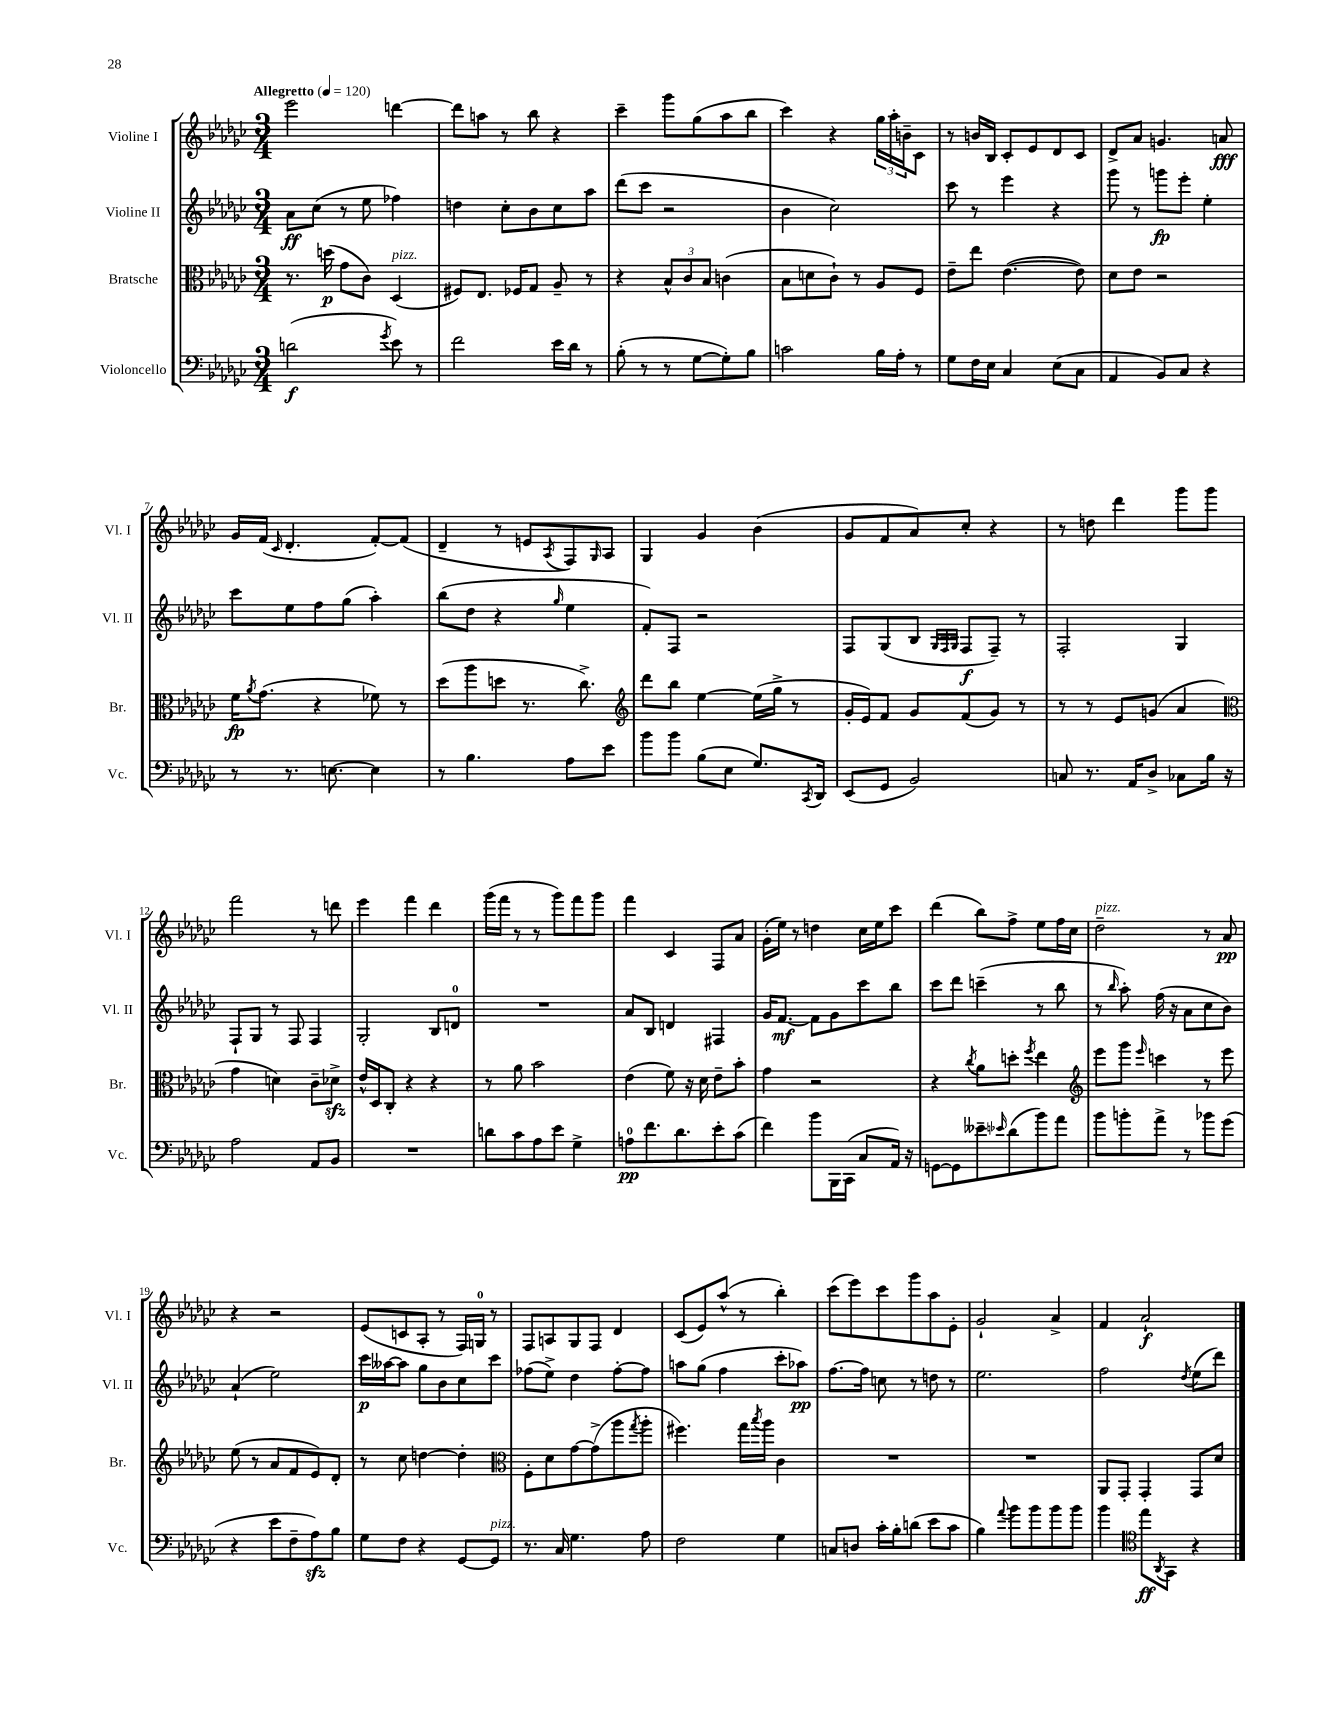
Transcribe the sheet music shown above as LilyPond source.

<<
\new StaffGroup <<
\new Staff = "s0" \with { instrumentName = "Violine I" shortInstrumentName = "Vl. I" } {
    \clef treble \key ges \major \numericTimeSignature \time 3/4 \tempo "Allegretto" 4 = 120
    ees'''2 d'''4~ |
    d'''8 a''8 r8 bes''8 r4 |
    ces'''4-- ges'''8 ges''8( aes''8 bes''8 |
    ces'''4) r4 \tuplet 3/2 { ges''16 aes''16-. b'16-- } ces'8 |
    r8 b'16 bes16 ces'8-. ees'8 des'8 ces'8 |
    des'8-> aes'8 g'4. a'8\fff |
    ges'16 f'16( \grace { ces'16 } des'4.-. f'8~-.) f'8( |
    des'4-- r8 e'8 \acciaccatura { aes8 } f8) \grace { ges16 } aes8 |
    ges4 ges'4 bes'4( |
    ges'8 f'8 aes'8) ces''8-. r4 |
    r8 d''8 des'''4 ges'''8 ges'''8 |
    f'''2 r8 d'''8 |
    ees'''4 f'''4 des'''4 |
    ges'''16( f'''16 r8 r8 ges'''8) f'''8 ges'''8 |
    f'''4 ces'4 f8 aes'8 |
    ges'16-.( ees''16) r8 d''4 ces''16 ees''16 ces'''8 |
    des'''4( bes''8) f''8-> ees''8 f''16 ces''16 |
    des''2--^\markup { \italic "pizz." } r8 aes'8\pp |
    r4 r2 |
    ees'8( c'8 aes8-. r8 f16) g16-0 r8 |
    f8 a8 ges8 f8 des'4 |
    ces'8( ees'8) aes''8-^( r8 bes''4-.) |
    ces'''8( ees'''8) ces'''8 ges'''8 aes''8 ees'8-. |
    ges'2-! aes'4-> |
    f'4 aes'2-!\f \bar "|." |
}
\new Staff = "s1" \with { instrumentName = "Violine II" shortInstrumentName = "Vl. II" } {
    \clef treble \key ges \major \numericTimeSignature \time 3/4
    aes'8\ff ces''8( r8 ees''8 fes''4) |
    d''4 ces''8-. bes'8 ces''8 aes''8 |
    des'''8( ces'''8 r2 |
    bes'4 ces''2) |
    ces'''8 r8 ees'''4 r4 |
    ges'''8 r8 g'''8\fp ees'''8-. ees''4-. |
    ces'''8 ees''8 f''8 ges''8( aes''4-.) |
    bes''8( des''8 r4 \grace { ges''16 } ees''4 |
    f'8-.) f8 r2 |
    f8 ges8( bes8 \grace { ges32 f32 ges32 } f8\f f8--) r8 |
    f2-. ges4 |
    f8-! ges8 r8 f8 f4 |
    ges2-. bes8 d'8-0 |
    R2. |
    aes'8 bes8 d'4 fis4 |
    ges'16 f'8.~\mf f'8 ges'8 ces'''8 bes''8 |
    ces'''8 des'''8 c'''4--( r8 bes''8 |
    r8 \grace { bes''16 } aes''8-.) f''16( r16 aes'8 ces''8 bes'8) |
    aes'4-!( ees''2) |
    ces'''16\p aeses''16~ aeses''8 ges''8 bes'8 ces''8 ces'''8 |
    fes''8( ees''8->) des''4 fes''8~-. fes''8 |
    a''8 ges''8( f''4 ces'''8-. aes''8\pp) |
    f''8.~ f''16 c''8 r8 d''8 r8 |
    ees''2. |
    f''2 \acciaccatura { des''8 } ees''8( des'''8) \bar "|." |
}
\new Staff = "s2" \with { instrumentName = "Bratsche" shortInstrumentName = "Br." } {
    \clef alto \key ges \major \numericTimeSignature \time 3/4
    r8. d''16\p( ges'8 ces'8) des4^\markup { \italic "pizz." }( |
    fis8) ees8. fes16 ges8 aes8-- r8 |
    r4 \tuplet 3/2 { bes8-^ ces'8 bes8 } c'4( |
    bes8 d'8 ces'8-!) r8 aes8 f8 |
    ees'8-- ees''8 ees'4.~( ees'8) |
    des'8 ees'8 r2 |
    f'16\fp \acciaccatura { aes'8 } ges'8.( r4 fes'8) r8 |
    des''8( aes''8 d''8 r8. ces''8.->) |
    \clef treble des'''8 bes''8 ees''4~ ees''16( ges''16-> r8 |
    ges'16-. ees'16) f'8 ges'8 f'8( ges'8) r8 |
    r8 r8 ees'8 g'8( aes'4 |
    \clef alto ges'4 d'4) ces'8-- des'8->\sfz |
    ees'16-^ des16 ces8-. r4 r4 |
    r8 aes'8 bes'2 |
    ees'4( f'8) r16 des'16 ees'8-- bes'8-. |
    ges'4 r2 |
    r4 \acciaccatura { ces''8 } aes'8 d''8-. \acciaccatura { f''8 } ees''4 |
    \clef treble ees'''8 ges'''8 \grace { ees'''16 } c'''4 r8 ees'''8 |
    ees''8( r8 aes'8 f'8 ees'8) des'8-. |
    r8 ces''8 d''4~ d''4-. |
    \clef alto f8-. des'8 ges'8~ ges'8->( aes''8 \acciaccatura { ges''8 } aes''8-. |
    fis''4.) ges''16 \acciaccatura { bes''8 } aes''16 ces'4 |
    R2. |
    R2. |
    aes,8 ges,8-. ges,4-. ges,8 des'8 \bar "|." |
}
\new Staff = "s3" \with { instrumentName = "Violoncello" shortInstrumentName = "Vc." } {
    \clef bass \key ges \major \numericTimeSignature \time 3/4
    d'2\f( \acciaccatura { ges'8 } ees'8) r8 |
    f'2 ees'16 des'16 r8 |
    bes8-.( r8 r8 ges8~ ges8-.) bes8 |
    c'2 bes16 aes16-. r8 |
    ges8 f16 ees16 ces4 ees8( ces8 |
    aes,4 bes,8) ces8 r4 |
    r8 r8. e8.~ e4 |
    r8 bes4. aes8 ees'8 |
    bes'8 bes'8 bes8( ees8 ges8.) \acciaccatura { ces,8 } des,16 |
    ees,8( ges,8 bes,2) |
    c8 r8. aes,16 des8-> ces8 bes16 r16 |
    aes2 aes,8 bes,8 |
    R2. |
    d'8 ces'8 aes8 ees'8 ges4-> |
    a8-0\pp f'8. des'8. ees'8-. ces'8( |
    f'4) bes'8 bes,,16 ces,16( ces8 aes,16) r16 |
    g,8~ g,8 eeses'8-- \grace { ees'16 } des'8( bes'8) aes'8 |
    bes'8 b'8-. aes'8-> r8 bes'8 ges'8( |
    r4 ees'8 f8-- aes8\sfz) bes8 |
    ges8 f8 r4 ges,8~ ges,8^\markup { \italic "pizz." } |
    r8. ces16 ges4. aes8 |
    f2 ges4 |
    c8 d8 ces'16-. bes16-. d'8( ees'8 ces'8 |
    bes4) \appoggiatura { aes'8 } bes'8 bes'8 bes'8 bes'8 |
    bes'4 \clef tenor ees''8\ff \acciaccatura { aes,8 } ges,8 r4 \bar "|." |
}
>>
>>
